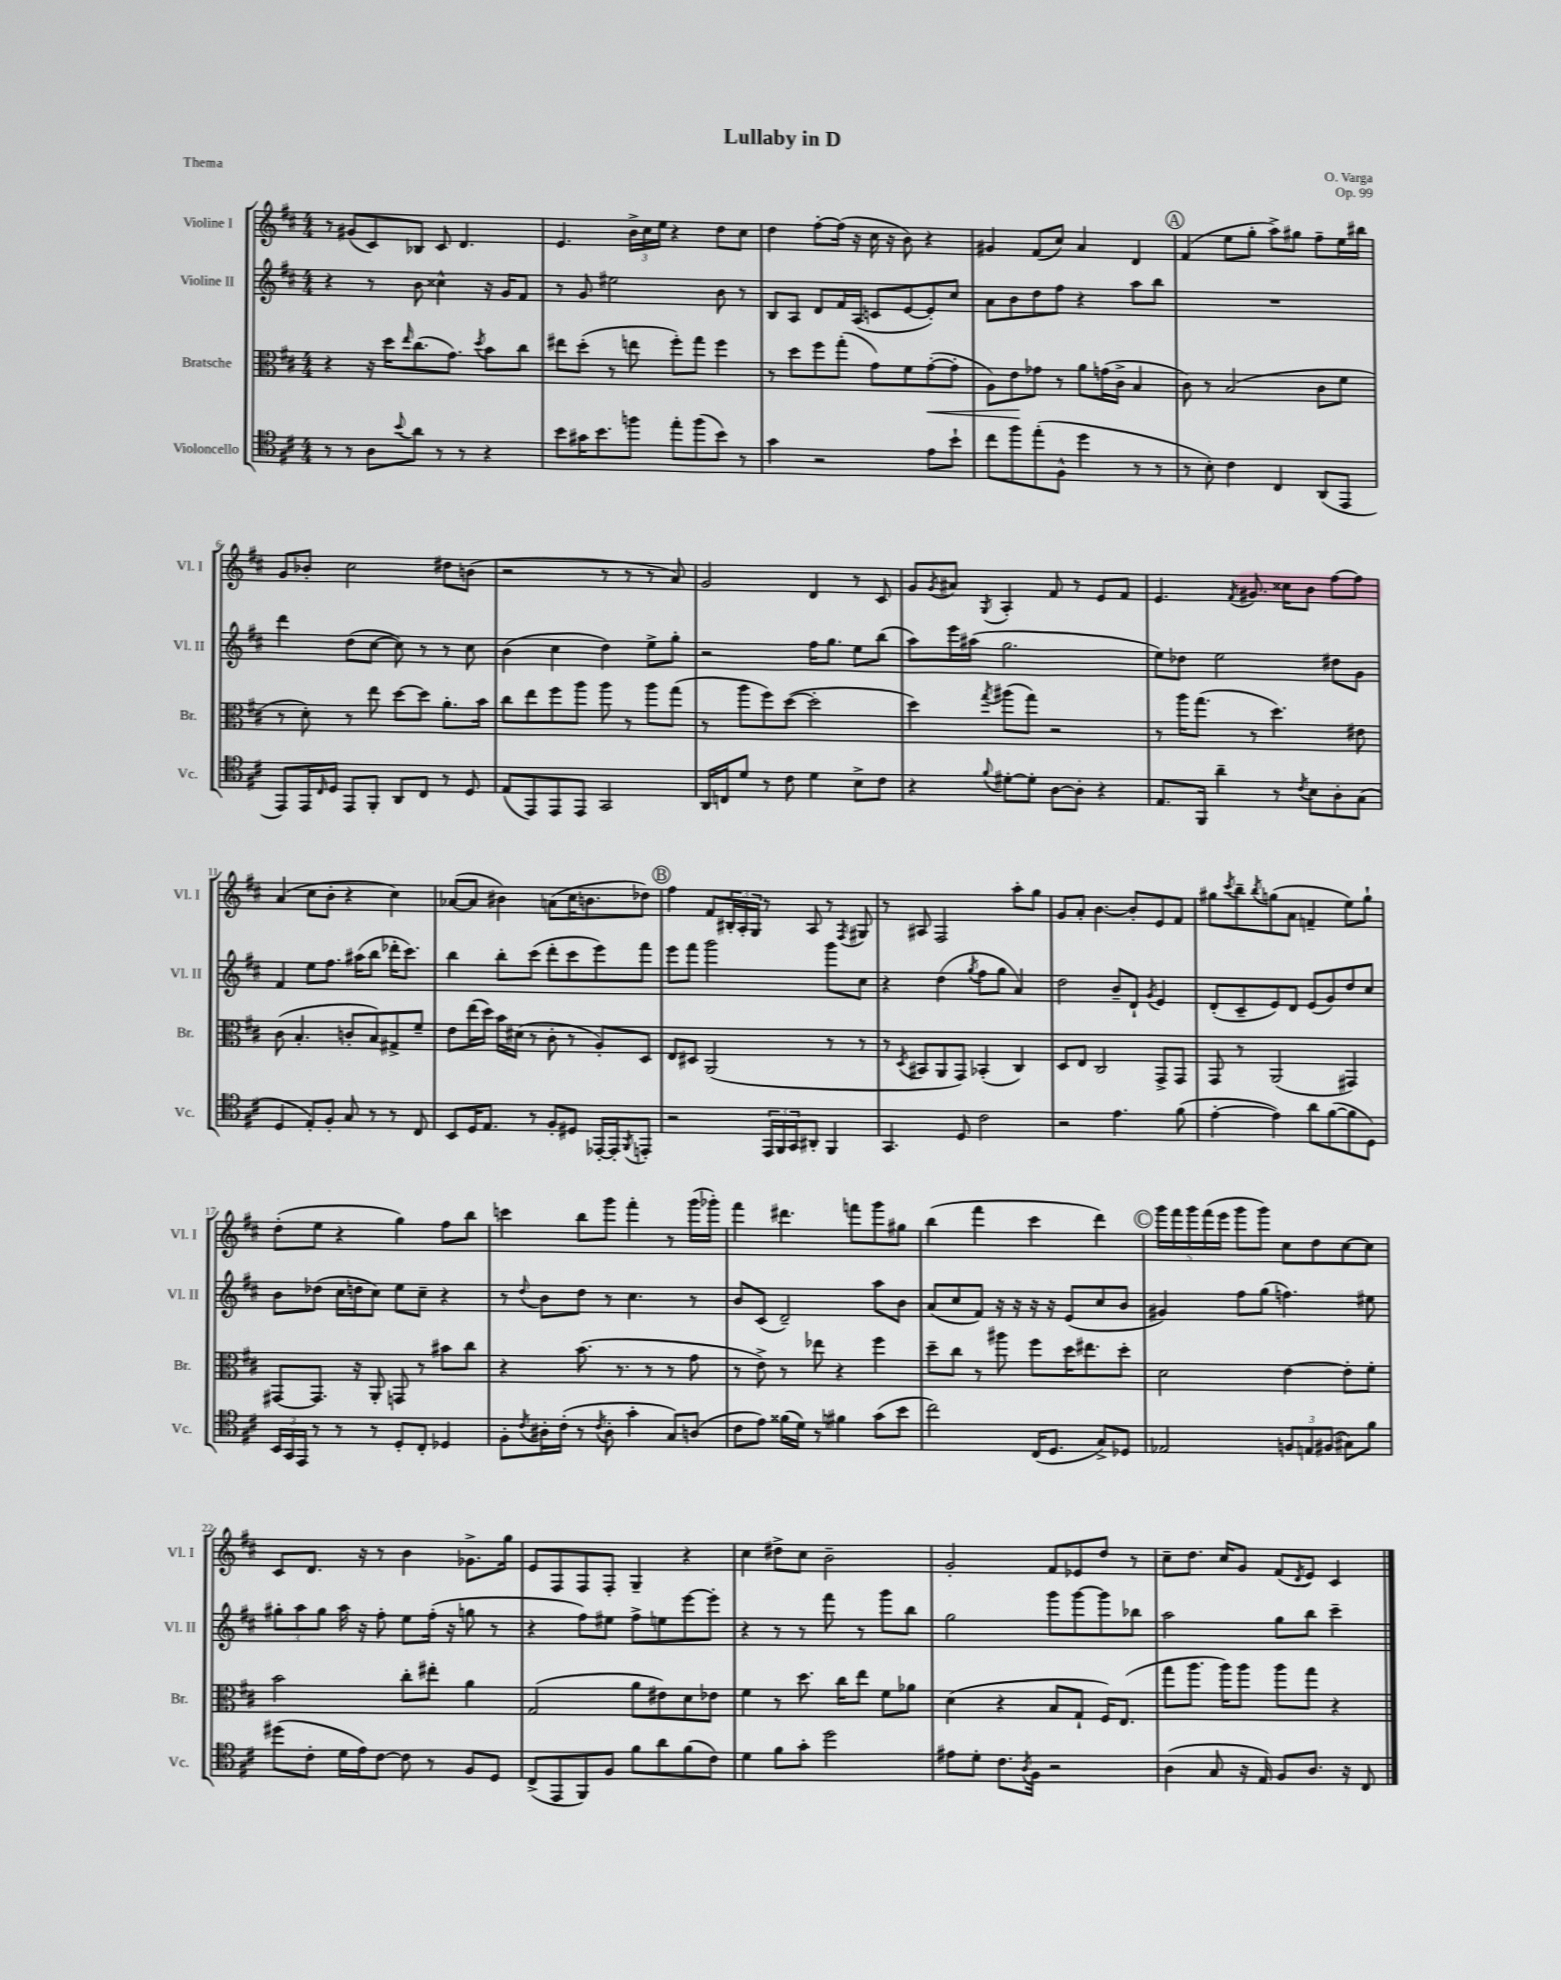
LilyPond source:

\header { title = "Lullaby in D" composer = "O. Varga" opus = "Op. 99" piece = "Thema" }
<<
\new StaffGroup <<
\new Staff = "s0" \with { instrumentName = "Violine I" shortInstrumentName = "Vl. I" } {
    \clef treble \key d \major \numericTimeSignature \time 4/4
    r8 gis'8( cis'8) bes8 cis'8 d'4. |
    e'4. \tuplet 3/2 { b'16-> cis''16 e''16 } r4 d''8 cis''8 |
    d''4 fis''8~-. fis''16( r16 cis''16 r16 b'8) r4 |
    gis'4 fis'8( cis''8) a'4 d'4 |
    \mark \markup { \circle "A" } fis'4( e''8 g''8-. a''8->) gis''8 fis''8-- e''16 bis''16 |
    g'8 bes'8-. cis''2 dis''8 b'8( |
    r2 r8 r8 r8 a'8) |
    g'2 d'4 r8 cis'8 |
    g'8 \acciaccatura { g'8 } ais'8 \acciaccatura { g8 } a4-. fis'8 r8 e'8 fis'8 |
    e'4. \acciaccatura { fis'8 } gis'8. cisis''16 b'8 fis''8~ fis''8 |
    a'4( cis''8 b'8-. r4 cis''4) |
    aes'8~( aes'8 bis'4) a'8( cis''16 b'8. des''8) |
    \mark \markup { \circle "B" } fis''4 fis'8 \tuplet 3/2 { bis16-. a16-. g16 } r8 a8 r8 \acciaccatura { fis8 } gis8 |
    r8 ais8 fis2 a''8-. g''8 |
    g'8 a'8-. b'4.~ b'8-. e'8 fis'8 |
    gis''8 \acciaccatura { cis'''8 } b''8-- \acciaccatura { b''8 } g''8( a'8 f'4-- e''8) g''8-! |
    d''8-.( e''8 r4 g''4) fis''8 b''8 |
    c'''4 b''8 g'''8 fis'''4-. r8 g'''16( ges'''16-.) |
    fis'''4 dis'''4. f'''8 g'''8 gis''8 |
    b''4( fis'''4 cis'''4 d'''4) |
    \mark \markup { \circle "C" } \tuplet 5/4 { g'''16 fis'''16 g'''16 fis'''16( e'''16 } g'''8 g'''8) cis''8 d''8 cis''8~ cis''8 |
    cis'8 d'8. r16 r8 b'4 ges'8.-> g''16 |
    e'8 fis8 fis8 fis8-. g4-- r4 |
    cis''4 dis''8-> cis''8 b'2-- |
    g'2-. fis'8 ees'8 d''8 r8 |
    cis''8-- d''8. cis''16 g'8 fis'8( \acciaccatura { d'8 } e'8) cis'4 \bar "|." |
}
\new Staff = "s1" \with { instrumentName = "Violine II" shortInstrumentName = "Vl. II" } {
    \clef treble \key d \major \numericTimeSignature \time 4/4
    r4 r8 b'8 cisis''4-^ r16 g'16 fis'8 |
    r8 g'8 eis''2 b'8 r8 |
    b8 a8 d'8 fis'16 a16( c'8 e'8~ e'8-.) cis''8 |
    a'8 b'8 d''8 fis''8 r4 a''8 b''8 |
    \mark \markup { \circle "A" } R1 |
    d'''4 d''8( cis''8~ cis''8) r8 r8 cis''8 |
    b'4( cis''4 d''4) e''8-> g''8-. |
    r2 fis''16 g''8. e''8 b''8( |
    a''8) e'''16 ais''16( g''2. |
    e''8) des''8 e''2 dis''8 g'8 |
    fis'4 e''8 fis''8. ais''16( b''8 des'''16-. cis'''8.) |
    b''4 b''8-. cis'''8( d'''8-. cis'''8 e'''8) fis'''8 |
    \mark \markup { \circle "B" } e'''8 fis'''8 g'''2 g'''8 cis''8 |
    r4 d''4( \acciaccatura { g''8 } fis''8 g''8 a'4) |
    d''2 b'8-- d'8-! \acciaccatura { g'8 } e'4 |
    d'8-.( cis'8-- e'8) d'8 e'8( g'8) d''8 cis''8 |
    b'8 des''8( cis''16 d''16 cis''8) e''8 cis''8-- r4 |
    r8 \appoggiatura { d''8 } b'8 d''8 r8 cis''4. r8 |
    b'8 cis'8( d'2--) a''8 b'8 |
    a'8( cis''8 fis'8) r16 r16 r16 r16 e'8( cis''8 b'8 |
    \mark \markup { \circle "C" } gis'4) fis''8 g''8( f''4.) eis''8 |
    \tuplet 3/2 { gis''8-. a''8 gis''8 } a''16 r16 fis''8-. e''8 fis''16-.( r16 g''8 r8 |
    r4 fis''8) eis''8 fis''8-> e''8 e'''8~ e'''8-. |
    r4 r8 r8 fis'''8 r8 g'''8 b''8 |
    g''2 g'''8 g'''8~ g'''8 bes''8 |
    a''2 g''8 b''8 cis'''4-- \bar "|." |
}
\new Staff = "s2" \with { instrumentName = "Bratsche" shortInstrumentName = "Br." } {
    \clef alto \key d \major \numericTimeSignature \time 4/4
    r4 r16 d''16 \grace { e''16 } cis''8.( g'8.) \acciaccatura { d''8 } b'8 cis''8 |
    eis''8 d''8-.( r8 e''8 fis''8-.) g''8 fis''4 |
    r8 d''8 fis''8 g''8-.( g'8) fis'8 g'8~-.\<( g'8-. |
    a8) e'8\! ges'8 r8 a'8 g'16( cis'16-> b4 |
    \mark \markup { \circle "A" } cis'8) r8 b2( cis'8 fis'8 |
    r8 d'8-.) r8 e''8 d''8~ d''8 a'8.-. b'16 |
    cis''8 e''8 fis''8 a''8 a''8 r8 a''8 g''8( |
    r8 a''8 fis''8) d''8~( d''2-. |
    d''4) \acciaccatura { g''8 } ais''8( g''8) r2 |
    r8 a''16 g''8.( r8 d''4.) eis'8 |
    cis'8( b4.-. c'8-. b8) gis8-> fis'8-- |
    e'8 e''16( d''16) b'16 dis'16( r8 cis'8-. r8 a8-.) d8 |
    \mark \markup { \circle "B" } e8 dis8 a,2( r8 r8 |
    r8 \acciaccatura { d8 } bis,8 a,8 g,8) bes,4-.( cis4) |
    d8 e8 cis2 g,8-> g,8 |
    g,8 r8 a,2( gis,4) |
    gis,8~ gis,8. r16 a,8-. g,8 r8 bis'8 cis''8 |
    r4 b'8.( r8. r8 r8 g'8 |
    r8 e'8->) r8 ees''8 r4 fis''4 |
    d''8-- cis''8 r8 ais''8 fis''8 d''16 eis''8. d''8-. |
    \mark \markup { \circle "C" } d'2 e'4~ e'8-. fis'8-. |
    b'2 cis''8-. eis''8-. a'4 |
    g2( a'8 eis'8) d'8 ees'8 |
    fis'4 r8 d''8. cis''16 e''8 fis'8 aes'8 |
    d'4( r4 b8 g8-! fis16) e8.( |
    g''8 a''8. a''16) a''8 a''8 g''8 r4 \bar "|." |
}
\new Staff = "s3" \with { instrumentName = "Violoncello" shortInstrumentName = "Vc." } {
    \clef tenor \key d \major \numericTimeSignature \time 4/4
    r8 r8 a8 \appoggiatura { b'8 } a'8 r8 r8 r4 |
    b'8 gis'16 b'8. f''8 e''8-. f''8( b'8) r8 |
    g'4 r2 e'8 b'8-! |
    cis''8 fis''8 e''8-.( fis8-^ d''4 r8 r8 |
    \mark \markup { \circle "A" } r8 b8-.) cis'4 cis4 a,8( e,8 |
    e,8) e,16 \grace { cis16 } d16 e,8 fis,8-. a,8 cis8 r8 d8 |
    e8( e,8) e,8 e,8 g,2 |
    a,16 c16 d'8 r8 cis'8 d'4 b8-> cis'8 |
    r4 \appoggiatura { fis'8 } dis'8~-. dis'8-. a8~ a8-. r4 |
    e8. fis,16 a'4-- r8 \acciaccatura { cis'8 } b8 a8-. g8( |
    d4 e8-.) fis8-. g8 r8 r8 cis8 |
    b,8 d16 e8. r8 fis8-. dis8 ees,16~-. ees,16-. \acciaccatura { fis,8 } e,8-. |
    \mark \markup { \circle "B" } r2 \tuplet 3/2 { e,16 fis,16 g,16 } ais,8-. fis,4 |
    g,4. d8 cis'2 |
    r2 e'4. fis'8( |
    e'4~-. e'4) a'8 fis'8~( fis'8 d8) |
    \tuplet 3/2 { b,16 g,16 e,16 } r8 r8 r8 d8-. cis8-. des4 |
    fis8-. \acciaccatura { cis'8 } ais16-. cis'16-.( r8 \acciaccatura { cis'8 } ais8-. g'4-. g8) a8( |
    cis'8 e'8) fisis'16( d'16) r8 fis'4 g'8( b'8 |
    cis''2) cis16( d8. g8->) des8 |
    \mark \markup { \circle "C" } ees2 \tuplet 3/2 { f8 e8 fis8( } gis8) fis'8 |
    dis''8( cis'8-. d'16 e'16) cis'8~ cis'8 r8 fis8 d8 |
    cis8->( e,8 fis,8) fis8 fis'8 a'8 fis'8( cis'8) |
    d'4 fis'8 g'8-. d''2 |
    eis'8 d'8-. cis'8. \acciaccatura { a8 } fis16 r2 |
    a4( g8 r16 e16) fis8 a8. r16 cis8 \bar "|." |
}
>>
>>
